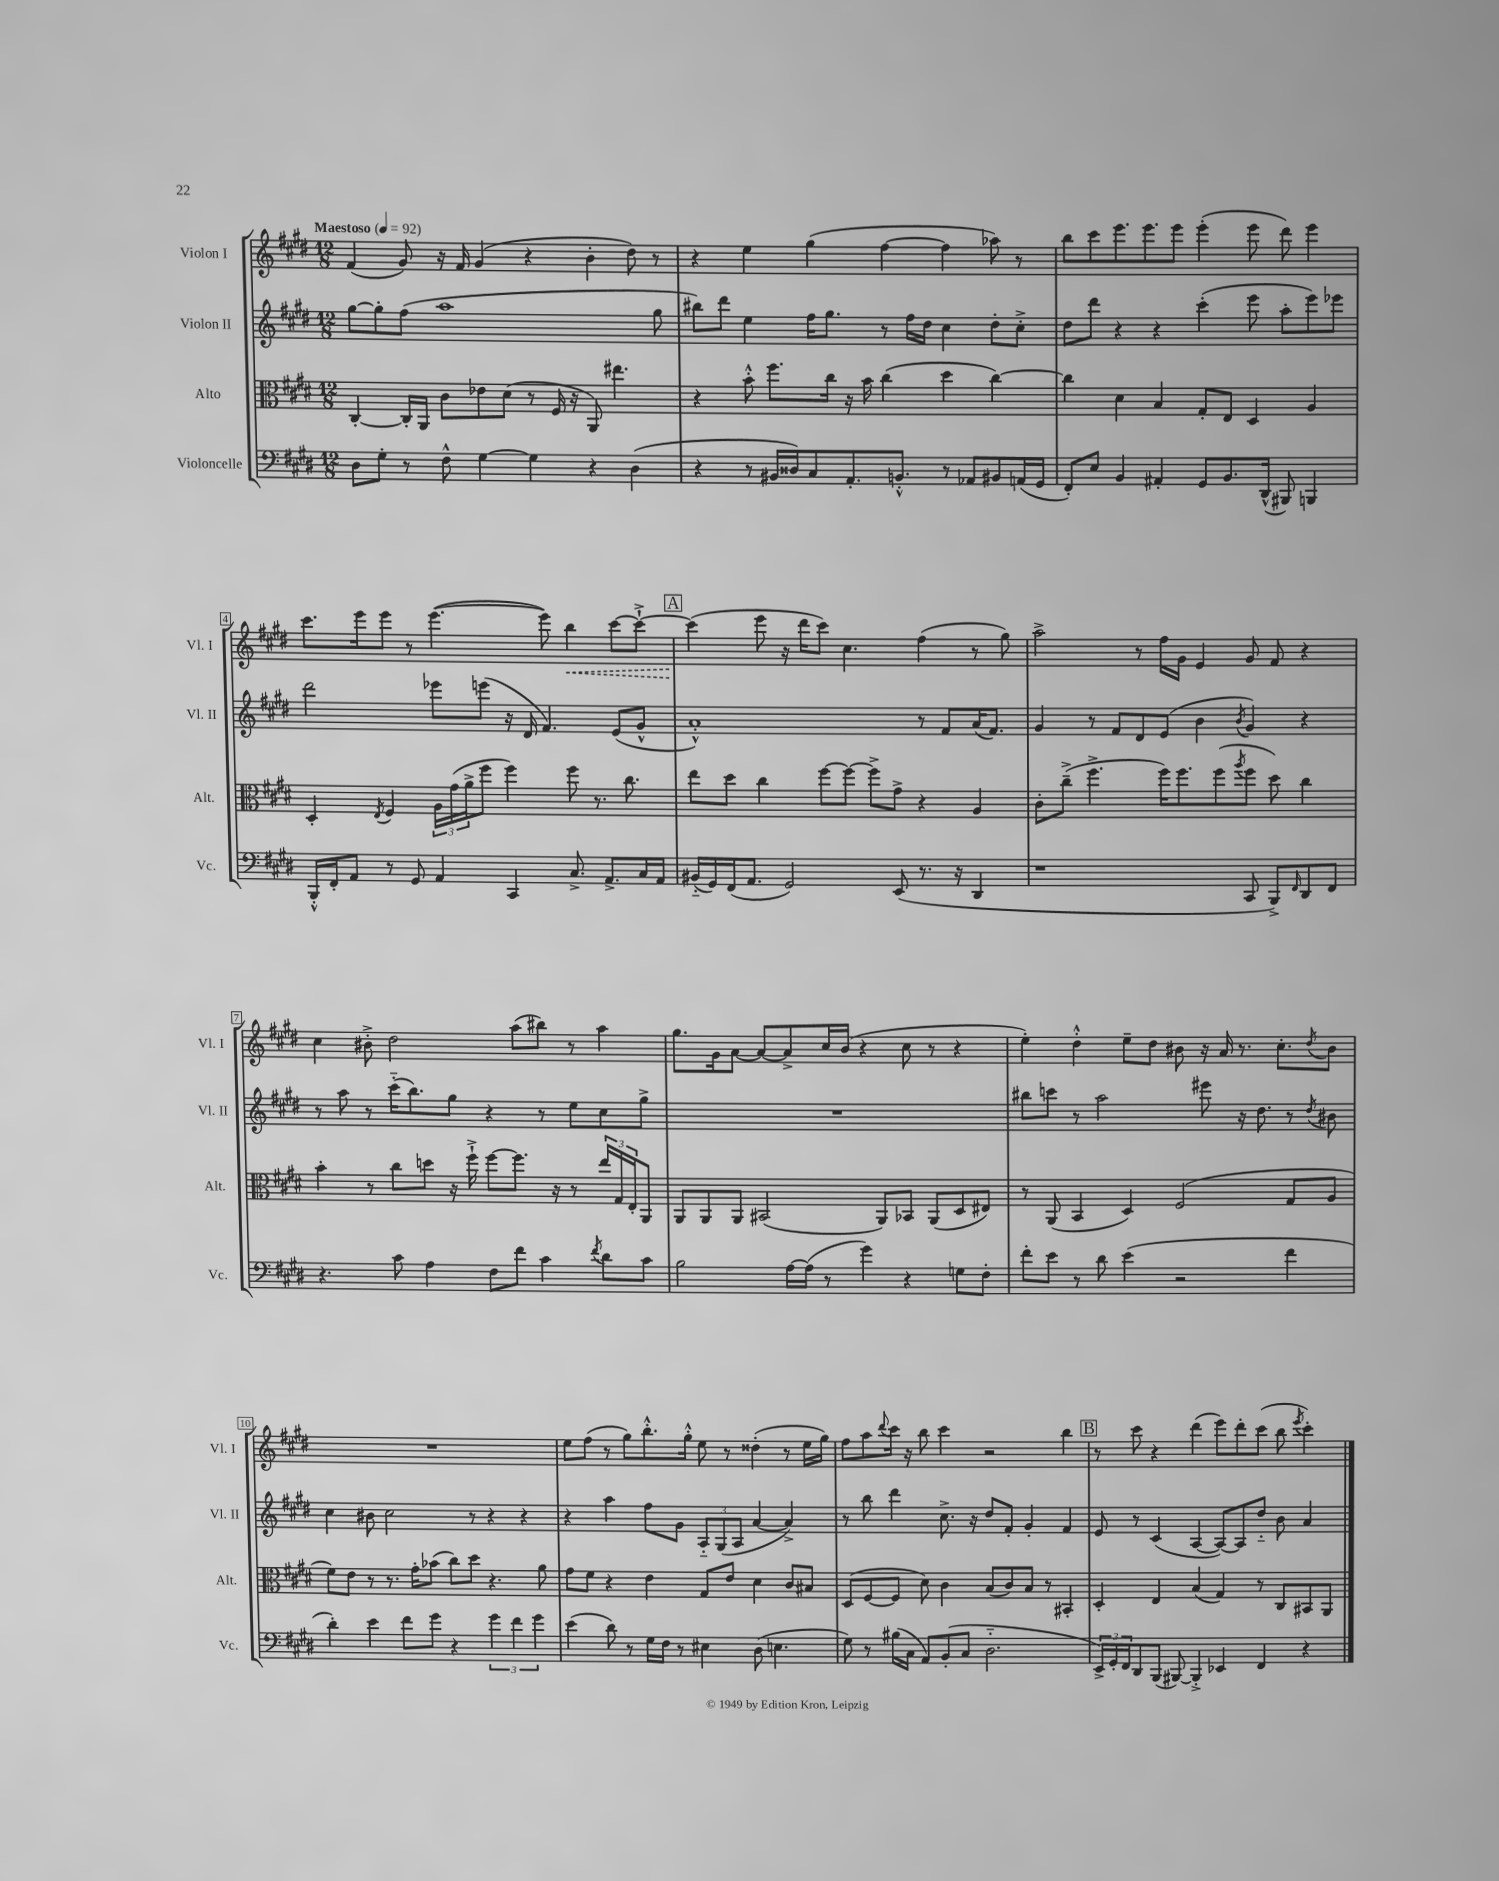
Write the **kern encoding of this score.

**kern	**kern	**kern	**kern	**dynam
*part4	*part3	*part2	*part1	*part1
*staff4	*staff3	*staff2	*staff1	*staff1
*I"Violoncelle	*I"Alto	*I"Violon II	*I"Violon I	*
*I'Vc.	*I'Alt.	*I'Vl. II	*I'Vl. I	*
*clefF4	*clefC3	*clefG2	*clefG2	*
*k[f#c#g#d#]	*k[f#c#g#d#]	*k[f#c#g#d#]	*k[f#c#g#d#]	*
*M12/8	*M12/8	*M12/8	*M12/8	*
*MM92	*MM92	*MM92	*MM92	*
=1	=1	=1	=1	=1
!	!	!	!LO:TX:a:B:t=Maestoso	!
8D#\L	[4C#'/	[8gg#\L	(4f#/	.
8G#'\J	.	8gg#'\]	.	.
8r	16C#'/LL]	(8ff#\J	8g#/)	.
.	16AA/JJ	.	.	.
8F#^^\	8c#\L	1aa	16r	.
.	.	.	16f#/	.
[4G#\	8e-X\	.	(4g#/	.
.	(8d#\J	.	.	.
4G#\]	8r	.	4r	.
.	16F#/	.	.	.
.	16r	.	.	.
4r	8AA/)	.	4b'\	.
.	4.ee#X\	.	.	.
(4D#\	.	.	8dd#\)	.
.	.	8gg#\	8r	.
=2	=2	=2	=2	=2
4r	4r	8bb#X\L)	4r	.
.	.	8ddd#\J	.	.
8r	8b'^^\	4ee\	4ee\	.
16BB#X/LL	8.ff#\L	.	.	.
16D##X/J)	.	.	.	.
8C#/	.	16ff#\KL	(4gg#\	.
.	16cc#\Jk	8.gg#\J	.	.
8.AA'/	16r	.	.	.
.	16b\	.	.	.
.	(4cc#\	8r	[4ff#\	.
8.BBn'^^/J	.	.	.	.
.	.	16ff#\LL	.	.
.	.	16dd#\JJ	.	.
8r	4dd#\	4cc#\	4ff#\]	.
8AA-X/L	.	.	.	.
8BB#X/	[4cc#\)	8dd#'\L	8aa-X\)	.
(16AAn/L	.	8cc#'^\J	8r	.
16GG#/JJ	.	.	.	.
=3	=3	=3	=3	=3
8FF#'/L)	4cc#\]	8dd#\L	8bb\L	.
8E/J	.	8ddd#\J	8ccc#\	.
4BB/	4d#\	4r	8.eee\	.
.	.	.	8.eee\	.
4AA#X'/	4B/	4r	.	.
.	.	.	8eee\J	.
8GG#/L	8G#'/L	(4ccc#'\	(4eee'\	.
8.BB/	8E/J	.	.	.
.	4D#/	8eee\	8eee\	.
(16DD#^^/Jk	.	.	.	.
8BBB#X/)	.	8aa'\L	8ddd#\)	.
4BBBn/	4A/	8eee\)	4eee\	.
.	.	8eee-X\J	.	.
!!LO:LB:g=z
=4	=4	=4	=4	=4
16BBB'^^/LL	4D#'/	2ddd#\	8.ccc#\L	.
16FF#'/J	.	.	.	.
8AA/J	.	.	.	.
.	.	.	16eee\k	.
.	8qE/	.	.	.
8r	4F#/	.	8eee\J	.
8GG#/	.	.	8r	.
4AA/	24A\LL	8eee-X\L	([4.eee\	.
.	(24g#\	.	.	.
.	24a^\J	.	.	.
.	8ff#\J	(8eeen\J	.	.
4CC#/	4ff#\)	16r	.	.
.	.	16d#/	.	.
.	.	4.f#/)	8eee\])	.
!	!	!	!	!LO:HP:b
8.C#^/	8ff#\	.	4bb\	<
.	8.r	.	.	.
8.AA^/L	.	.	.	.
.	.	(8e/L	[8ccc#\L	.
.	8.cc#\	.	.	.
16C#/L	.	8g#^^/J	8ccc#`^\J_	.
16AA/JJ	.	.	.	.
!!LO:REH:place=s1:t=A
=5	=5	=5	=5	=5
(16BB#X/LL	8ee\L	1a'^^)	(4ccc#\]	.
16GG#/)	.	.	.	.
(16FF#/J	8dd#\J	.	.	.
8.AA/J	.	.	.	.
.	4cc#\	.	8eee\	[
2GG#/)	.	.	16r	.
.	.	.	16ddd#\KL	.
.	[8ff#\L	.	8ccc#\J)	.
.	8ff#\J_	.	4.cc#\	.
.	8ff#^\L]	.	.	.
(8EE/	8g#^\J	.	.	.
8.r	4r	8r	(4ff#\	.
.	.	8f#/L	.	.
16r	.	.	.	.
4DD#/	4A/	(16a/K	8r	.
.	.	8.f#/J)	.	.
.	.	.	8gg#\)	.
=6	=6	=6	=6	=6
1r	8c#'\L	4g#/	2aa^\	.
.	(8cc#~^\J	.	.	.
.	4.ff#^\	8r	.	.
.	.	8f#/L	.	.
.	.	8d#/	8r	.
.	16ff#\KL)	(8e/J	16ff#\LL	.
.	8.ff#\	.	16g#\JJ	.
.	.	4b\	4e/	.
.	(8ff#\	.	.	.
.	8qaa/	8qb/	.	.
8CC#/	8ff#\J	4g#/)	8g#/	.
8BBB^/L)	8dd#\)	.	8f#/	.
16qqFF#/	.	.	.	.
8DD#/	4cc#\	4r	4r	.
8FF#/J	.	.	.	.
!!LO:LB:g=z
=7	=7	=7	=7	=7
4.r	4b'\	8r	4cc#\	.
.	.	8aa\	.	.
.	8r	8r	8b#X'^\	.
8c#\	8cc#\L	(16ccc#\KL	2dd#\	.
.	.	8.bb\)	.	.
4A\	8ddn\J	.	.	.
.	16r	8gg#\J	.	.
.	16ff#`^\	.	.	.
8F#\L	[8ff#\L	4r	.	.
8f#\J	8.ff#\J]	.	(8aa\L	.
4c#\	.	8r	8bb#X\J)	.
.	16r	.	.	.
.	8r	8ee\L	8r	.
8qf#/	.	.	.	.
8d#\L	24ee/LL	8cc#\	4aa\	.
.	24G#/	.	.	.
.	24E'/J	.	.	.
8c#\J	8AA/J	8gg#^\J	.	.
=8	=8	=8	=8	=8
2B\	8AA/L	1.r	8.gg#\L	.
.	8AA/	.	.	.
.	.	.	16g#\k	.
.	8AA/J	.	[8a\J	.
.	(2BB#X/	.	8a/L_	.
[16A\LL	.	.	8a^/]	.
(16A\JJ]	.	.	.	.
8r	.	.	16cc#/L	.
.	.	.	(16b/JJ	.
4g#\)	.	.	4r	.
.	8AA/L)	.	.	.
4r	8BB-X/J	.	8cc#\	.
.	(8AA/L	.	8r	.
8Gn\L	8D#/	.	4r	.
8F#'\J	8E#X/J)	.	.	.
=9	=9	=9	=9	=9
8f#'\L	8r	8bb#X\L	4ee'\)	.
8e\J	(8AA/	8cccn\J	.	.
8r	4BB/	8r	4dd#'^^\	.
8d#\	.	2aa\	.	.
(4e\	4D#/)	.	8ee~\L	.
.	.	.	8dd#\J	.
2r	(2F#/	.	8b#X\	.
.	.	8eee#X\	16r	.
.	.	.	16a/	.
.	.	16r	8.r	.
.	.	8.dd#\	.	.
.	.	.	8.cc#'\L	.
4f#\	8G#/L	8r	.	.
.	.	8qdd#/	8qdd#/	.
.	8A/J	8b#X\	8b#\J	.
!!LO:LB:g=z
=10	=10	=10	=10	=10
4d#'\)	8f#\L)	4cc#\	1.r	.
.	8e\J	.	.	.
4e\	8r	8b#X\	.	.
.	8.r	2cc#\	.	.
8f#\L	.	.	.	.
.	16g#'\KL	.	.	.
8g#\J	(8b-X\J	.	.	.
4r	8cc#\L)	.	.	.
.	8dd#\J	8r	.	.
6g#\	4.r	4r	.	.
6f#\	.	.	.	.
.	.	4r	.	.
6g#\	.	.	.	.
.	8a\	.	.	.
=11	=11	=11	=11	=11
(4e\	8g#\L	4r	8ee\L	.
.	8f#\J	.	(8ff#\J	.
8d#\)	4r	4aa\	8r	.
8r	.	.	8gg#\L)	.
16G#\LL	4e\	8ff#\L	8.bb'^^\	.
16F#\JJ	.	.	.	.
8r	.	8g#\J	.	.
.	.	.	16gg#'^^\Jk	.
4E#X\	8G#/L	12A/L	8ee\	.
.	.	(12G#/	.	.
.	8e/J	.	8r	.
.	.	12A/J	.	.
(8D#\	4d#\	[4a/	(4dd##X'\	.
4.En\	.	.	.	.
.	8c#/L	4a^/])	8r	.
.	8B#X/J	.	16ee\LL	.
.	.	.	16gg#\JJ)	.
=12	=12	=12	=12	=12
8G#\)	(8D#/L	8r	8ff#\L	.
8r	[8F#/	8bb\	8aa\	.
.	.	.	8qqddd#/	.
(16B#X\LL	8F#/J]	4ddd#\	16ccc#\Jk	.
16C#\JJ	.	.	16r	.
8AA/L)	8d#\)	.	8bb\	.
(8BB'/	4c#\	8.cc#^\	4ccc#\	.
8C#/J	.	.	.	.
.	.	16r	.	.
2.D#\	(8B/L	8dd#/L	2r	.
.	8c#/)	8f#'/J	.	.
.	8B/J	4g#'/	.	.
.	8r	.	.	.
.	4BB#X'/	4f#/	4bb\	.
!!LO:REH:place=s1:t=B
=13	=13	=13	=13	=13
24EE^/LL)	4D#'/	8e/	8r	.
24GG#'/	.	.	.	.
24FF#/J	.	.	.	.
8DD#/	.	8r	8ccc#\	.
(8BBB/J	4E/	(4c#/	4r	.
[8BBB#X/)	.	.	.	.
4BBB#'^/]	(4B/	[4A/	(4ddd#\	.
4EE-X/	4G#/)	8A/L_)	8eee\L)	.
.	.	8A/]	8ddd#'\	.
4FF#/	8r	8dd#/J	(8ccc#\J	.
.	8C#/L	8b\	8bb\	.
.	.	.	8qeee/	.
4r	8BB#X/	4a/	4ccc#'\)	.
.	8AA/J	.	.	.
==	==	==	==	==
*-	*-	*-	*-	*-
